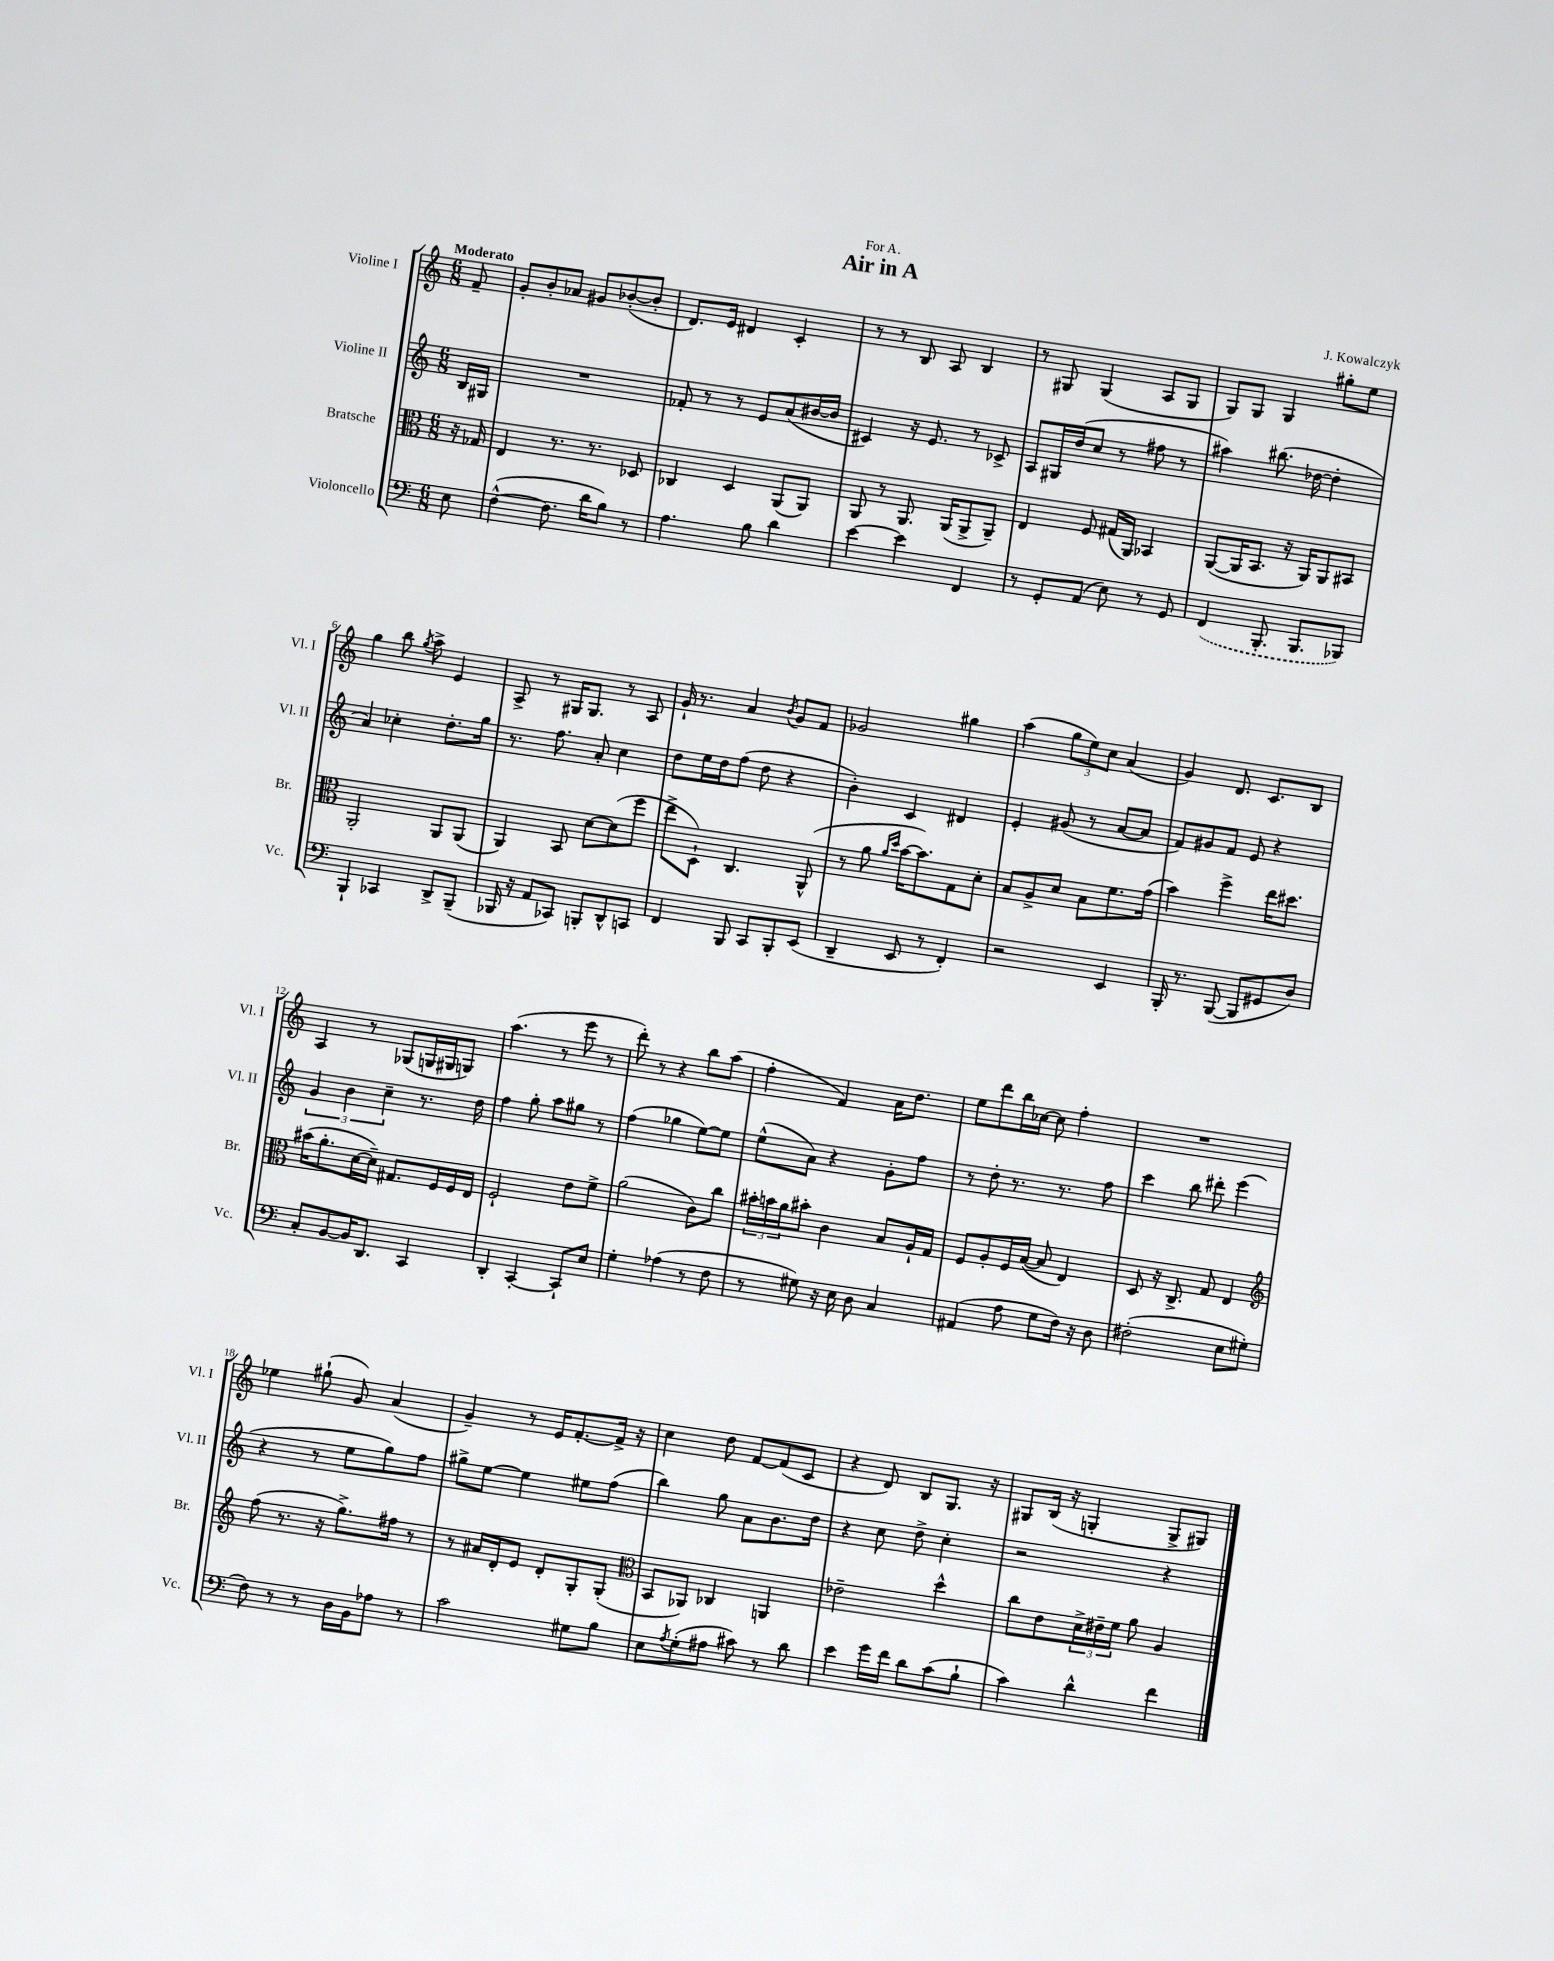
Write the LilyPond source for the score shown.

\header { title = "Air in A" composer = "J. Kowalczyk" dedication = "For A." }
<<
\new StaffGroup <<
\new Staff = "s0" \with { instrumentName = "Violine I" shortInstrumentName = "Vl. I" } {
    \clef treble \key c \major \numericTimeSignature \time 6/8 \partial 8 \tempo "Moderato"
    f'8-- |
    g'8-. b'8-. aes'8 gis'8 bes'8~-.( bes'8-. |
    d'8.) e'16 dis'4 c'4-. |
    r8 r8 b8 a8 b4 |
    r8 gis8 gis4( a8 gis8 |
    g8) g8 g4 gis''8-. e''8 |
    g''4 b''8 \acciaccatura { g''8 } a''8-> e'4 |
    a8-> r8 gis16 gis8. r8 a8 |
    g'16-! r8. a'4 \acciaccatura { b'8 } g'8 f'8 |
    ges'2 gis''4 |
    a''4( \tuplet 3/2 { g''8 e''8) c''8 } a'4( |
    g'4) d'8. c'8. b8 |
    a4 r8 ges8( g16 gis16 g8) |
    a''4.( r8 e'''8 r8 |
    d'''8-.) r8 r4 b''8 a''8( |
    f''4-. f'4) a'16 d''8. |
    e''8 d'''8 b''16 ces''16~ ces''8 f''4-. |
    R2. |
    ees''4 gis''8-!( g'8) a'4( |
    g'4--) r8 e'16 f'8.~-. f'16-> r16 |
    c''4 d''8 f'8~ f'8( c'8 |
    r4 d'8) b8 g8. r16 |
    gis8 b16( r16 g4-. g8-> gis8) \bar "|." |
}
\new Staff = "s1" \with { instrumentName = "Violine II" shortInstrumentName = "Vl. II" } {
    \clef treble \key c \major \numericTimeSignature \time 6/8 \partial 8
    b16 gis16 |
    R2. |
    fes'8-. r8 r8 e'8 a'8( bis'16~ bis'16 |
    cis'4) r16 e'8. r8 ces'8-> |
    a8 gis16 d''16( c''8 r8 fis''8 r8 |
    ais''4) bis''8.( des''16~ des''4-. |
    a'4) ces''4-. d''8.-. g''16 |
    r8. f''8. a'8-. c''4 |
    d''8 e''16 d''16 f''8( d''8 r4 |
    b'4-.) c'4 dis'4 |
    e'4-. gis'8( r8 a'8~ a'8 |
    f'8) gis'8 f'8 e'8 r4 |
    \tuplet 3/2 { g'4 b'4 c''4-- } r8. d''16 |
    f''4 g''8-. a''8 gis''8 r8 |
    f''4( ges''4 e''8~) e''8 |
    e''8-^( a'8) r4 g'8-. f''8 |
    r8 d''8-. r8. r8. f''8 |
    c'''4 b''8 dis'''8-. e'''4( |
    r4 r8 e''8 g''8) f''8 |
    gis''8-> e''8~ e''4 eis''8 f''8( |
    b''4) g''8 a'8 b'8. d''16 |
    r4 c''8 d''8-> c''4-. |
    r2 r4 \bar "|." |
}
\new Staff = "s2" \with { instrumentName = "Bratsche" shortInstrumentName = "Br." } {
    \clef alto \key c \major \numericTimeSignature \time 6/8 \partial 8
    r16 ges16 |
    e4 r8. r8. des8 |
    ces4 d4 a,8( a,8) |
    a,8 r8 a,8. a,16( a,8-> a,8--) |
    e4 f8 gis16( a,16) bes,4 |
    a,8~( a,16 b,8. r16 a,16) a,8 bis,8 |
    a,2-. a,8 a,8( |
    a,4) b,8 d'8~ d'8( f''8 |
    e''8-> d8-!) c4. a,8-^( |
    r8 a'8 \grace { a'16 d''16 } b'16~ b'8.) g8 d'8-. |
    b8 a8-> d'8 b8 f'8. g'16( |
    b'4) f''4-> e''16 dis''8. |
    bis'16( a'8.-. d'16~ d'16--) gis8. f16 f16 e16 |
    f2-! e'8 f'8-> |
    a'2( c'8) c''8 |
    \tuplet 3/2 { bis'16-. b'16 a'16 } bis'8-. c'4 b8 a16-! g16 |
    f8 a8-. f16 b16~( b8 e4) |
    d8 r16 c8.-> g8 e4 |
    \clef treble f''8( r8. r16 g''8.->) fis''16 r8 |
    r8 ais'16 d'16-. e'8 d'8-. g8-. g8-.( |
    \clef alto b,8 aes,8) ces4 a,4 |
    ees'2-- d''4-^ |
    c''8 e'8 \tuplet 3/2 { d'16-> eis'16-- f'16 } a'8 a4 \bar "|." |
}
\new Staff = "s3" \with { instrumentName = "Violoncello" shortInstrumentName = "Vc." } {
    \clef bass \key c \major \numericTimeSignature \time 6/8 \partial 8
    e8 |
    f4~-^( f8. d'16 b8) r8 |
    a4. b8 d'4 |
    e'4~ e'4 f,4 |
    r8 g,8-. a,8( e8) r8 g,8 |
    \once \slurDashed f,4( b,,8.-. b,,8. bes,,8) |
    b,,4-! ces,4 d,8-> b,,8--( |
    bes,,16 r16 a,8 ces,8) b,,8-. d,8-^ c,8 |
    f,4 b,,8 c,8 b,,8-. e,8( |
    d,4-- e,8 r8 f,4-.) |
    r2 e,4 |
    b,,16-. r8. b,,8~( b,,8 gis,8 d8) |
    c8-. b,8~ b,16 d,8. c,4 |
    d,4-. c,4~-. c,8-! e8 |
    g4-. aes4( r8 f8 |
    r8 gis8) r16 e16 d8 c4 |
    ais,4( a8 g8 f16) r16 d8 |
    fis2-.( e8 gis8-. |
    f8) r8 r8 d16 b,16 aes8 r8 |
    c'2 gis8 b8 |
    e8 \acciaccatura { a8 } g8-.( ais8 cis'8) r8 d'8 |
    e'4 g'16 f'16 d'8 c'8( b8-! |
    c'4) d'4-^ f'4 \bar "|." |
}
>>
>>
